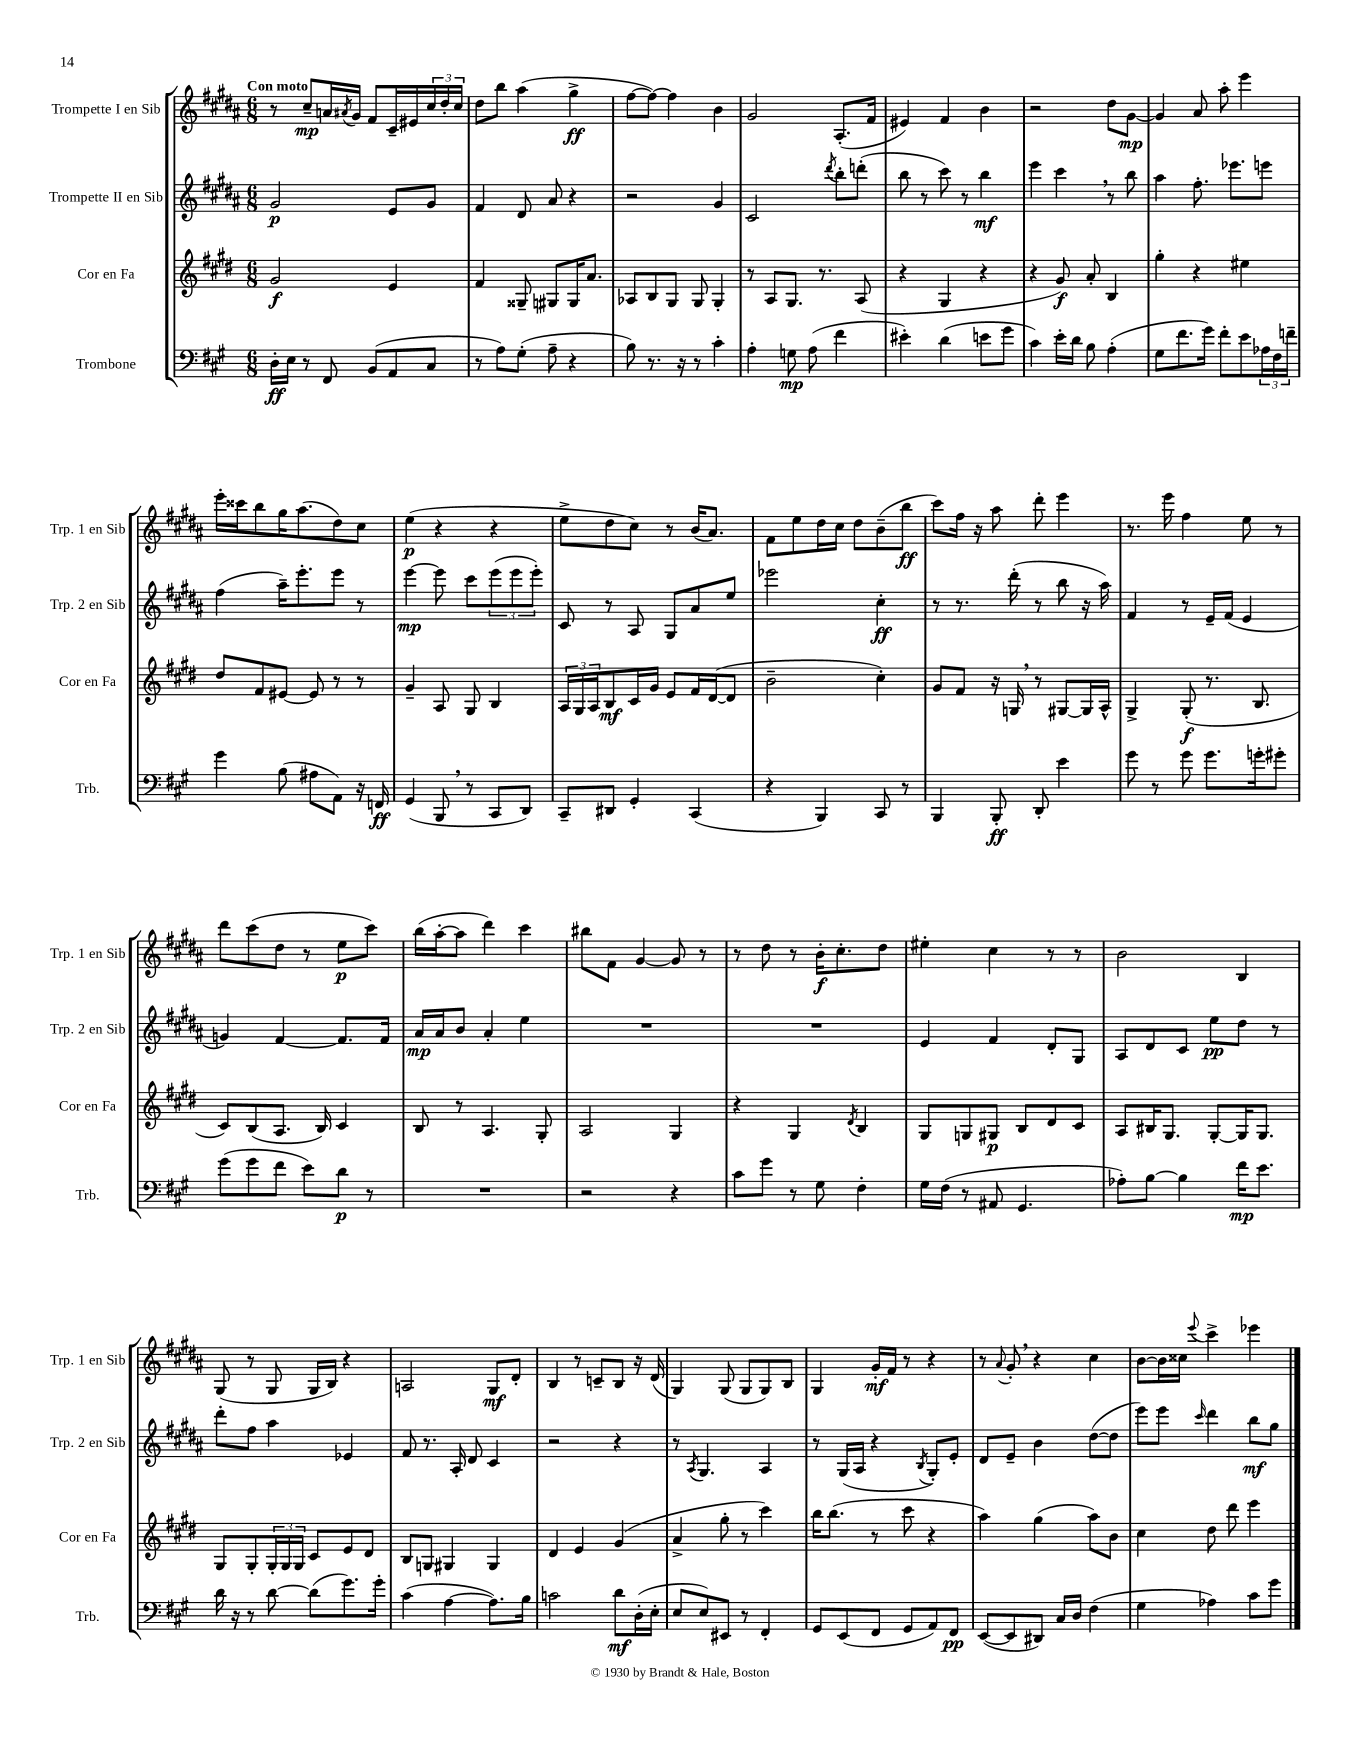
<<
\new StaffGroup <<
\new Staff = "s0" \with { instrumentName = "Trompette I en Sib" shortInstrumentName = "Trp. 1 en Sib" } {
    \clef treble \key b \major \numericTimeSignature \time 6/8 \tempo "Con moto"
    r8 cis''8--\mp a'16 \acciaccatura { ais'8 } gis'16 fis'8 cis'16-- eis'16 \tuplet 3/2 { cis''16 dis''16-. cis''16 } |
    dis''8 b''8 ais''4( gis''4->\ff |
    fis''8~ fis''8~) fis''4 b'4 |
    gis'2 ais8.-.( fis'16 |
    eis'4) fis'4 b'4 |
    r2 dis''8 gis'8~\mp |
    gis'4 ais'8 ais''8-. e'''4 |
    e'''16-. cisis'''16 b''8 gis''16 ais''8.( dis''8) cis''8 |
    e''4\p( r4 r4 |
    e''8-> dis''8 cis''8) r8 b'16( ais'8.) |
    fis'8 e''8 dis''16 cis''16 dis''8 b'8--( b''8\ff |
    cis'''8) fis''16 r16 ais''8 dis'''8-. e'''4 |
    r8. e'''16 fis''4 e''8 r8 |
    dis'''8 cis'''8( dis''8 r8 e''8\p cis'''8) |
    b''16( ais''16~-. ais''8 dis'''4) cis'''4 |
    bis''8 fis'8 gis'4~ gis'8 r8 |
    r8 dis''8 r8 b'16-.\f cis''8.-. dis''8 |
    eis''4-. cis''4 r8 r8 |
    b'2 b4 |
    gis8( r8 gis8 gis16 b16) r4 |
    a2 gis8\mf dis'8-. |
    b4 r8 c'8-- b8 r16 dis'16( |
    gis4) gis8( gis8 gis8) b8 |
    gis4 gis'16-.\mf fis'16 r8 r4 |
    r8 \appoggiatura { ais'8 } gis'8-. \breathe r4 cis''4 |
    b'8~ b'16 cisis''16 \appoggiatura { e'''8 } cis'''4-> ees'''4 \bar "|." |
}
\new Staff = "s1" \with { instrumentName = "Trompette II en Sib" shortInstrumentName = "Trp. 2 en Sib" } {
    \clef treble \key b \major \numericTimeSignature \time 6/8
    gis'2\p e'8 gis'8 |
    fis'4 dis'8 ais'8 r4 |
    r2 gis'4 |
    cis'2 \acciaccatura { dis'''8 } b''8-. d'''8-.( |
    b''8 r8 cis'''8) r8 b''4\mf |
    e'''4 cis'''4 \breathe r8 b''8 |
    ais''4 fis''8.-. ees'''8. e'''8 |
    fis''4( ais''16--) e'''8.-. e'''8 r8 |
    e'''4~\mp e'''8 cis'''8 \tuplet 3/2 { e'''8( e'''8 e'''8-.) } |
    cis'8 r8 ais8 gis8 ais'8 e''8 |
    ees'''2 cis''4-.\ff |
    r8 r8. dis'''16-.( r8 b''8 r16 ais''16) |
    fis'4 r8 e'16-- fis'16( e'4 |
    g'4) fis'4~ fis'8. fis'16 |
    ais'16\mp ais'16 b'8 ais'4-. e''4 |
    R2. |
    R2. |
    e'4 fis'4 dis'8-. gis8 |
    ais8 dis'8 cis'8 e''8\pp dis''8 r8 |
    dis'''8-. fis''8 ais''4 ees'4 |
    fis'8 r8. ais16-. dis'8 cis'4 |
    r2 r4 |
    r8 \acciaccatura { ais8 } gis4. ais4 |
    r8 gis16( ais16 r4 \acciaccatura { b8 } gis8-.) e'8-. |
    dis'8 e'8-- b'4 dis''8~( dis''8 |
    e'''8) e'''8 \grace { cis'''16 } dis'''4 b''8\mf gis''8 \bar "|." |
}
\new Staff = "s2" \with { instrumentName = "Cor en Fa" shortInstrumentName = "Cor en Fa" } {
    \clef treble \key e \major \numericTimeSignature \time 6/8
    gis'2\f e'4 |
    fis'4 gisis8-- gis8 gis16 a'8. |
    aes8 b8 gis8 gis8 gis4-. |
    r8 a8 gis8. r8. a8( |
    r4 gis4 r4 |
    r4 gis'8\f) a'8-. b4 |
    gis''4-. r4 eis''4 |
    dis''8 fis'8 eis'8~ eis'8 r8 r8 |
    gis'4-- a8 gis8 b4 |
    \tuplet 3/2 { a16 gis16 a16 } b8\mf cis'16 gis'16 e'8 fis'16 dis'16~( dis'8 |
    b'2-- cis''4-.) |
    gis'8 fis'8 r16 g16 \breathe r8 gis8~ gis16 a16-^ |
    gis4-> gis8-.\f( r8. b8. |
    cis'8) b8( a8. b16) cis'4 |
    b8 r8 a4. gis8-. |
    a2 gis4 |
    r4 gis4 \acciaccatura { dis'8 } b4 |
    gis8 g8 gis8\p b8 dis'8 cis'8 |
    a8 bis16 gis8. gis8~-. gis16 gis8. |
    gis8 gis8-. \tuplet 3/2 { gis16-. gis16 gis16 } cis'8 e'8 dis'8 |
    b8 g8 gis4 gis4 |
    dis'4 e'4 gis'4( |
    a'4-> gis''8-. r8 cis'''4) |
    b''16 b''8.( r8 cis'''8 r4 |
    a''4) gis''4( a''8) b'8 |
    cis''4 dis''8 dis'''8 e'''4 \bar "|." |
}
\new Staff = "s3" \with { instrumentName = "Trombone" shortInstrumentName = "Trb." } {
    \clef bass \key a \major \numericTimeSignature \time 6/8
    d16-.\ff e16 r8 fis,8 b,8( a,8 cis8 |
    r8 a8) gis8-.( a8-- r4 |
    b8) r8. r16 r8 cis'4-. |
    a4-. g8\mp a8( fis'4 |
    eis'4-.) d'4( e'8 gis'8 |
    cis'4) e'16-. d'16 b8 a4-.( |
    gis8 fis'8. gis'16) fis'8-. e'8 \tuplet 3/2 { aes16 fis16 f'16-- } |
    gis'4 b8( ais8 a,8) r16 f,16\ff |
    gis,4( b,,8 \breathe r8 cis,8 d,8) |
    cis,8-- dis,8 gis,4-. cis,4( |
    r4 b,,4) cis,8 r8 |
    b,,4 b,,8-.\ff d,8-. e'4 |
    gis'8 r8 gis'8 gis'8. g'16-. gis'8-. |
    gis'8( gis'8 fis'8 e'8) d'8\p r8 |
    R2. |
    r2 r4 |
    cis'8 gis'8 r8 gis8 fis4-. |
    gis16 fis16( r8 ais,8 gis,4. |
    aes8-.) b8~ b4 fis'16\mp e'8. |
    d'16 r16 r8 d'8~ d'8( gis'8.) gis'16-. |
    cis'4( a4~ a8.) b16 |
    c'2 d'8\mf d16-.( e16-. |
    e8 e8) eis,8 r8 fis,4-. |
    gis,8 e,8( fis,8 gis,8 a,8) fis,8\pp |
    e,8~( e,8 dis,8) cis16 d16 fis4( |
    gis4 aes4) cis'8 gis'8 \bar "|." |
}
>>
>>
\layout { \context { \Score \remove "Bar_number_engraver" } }
